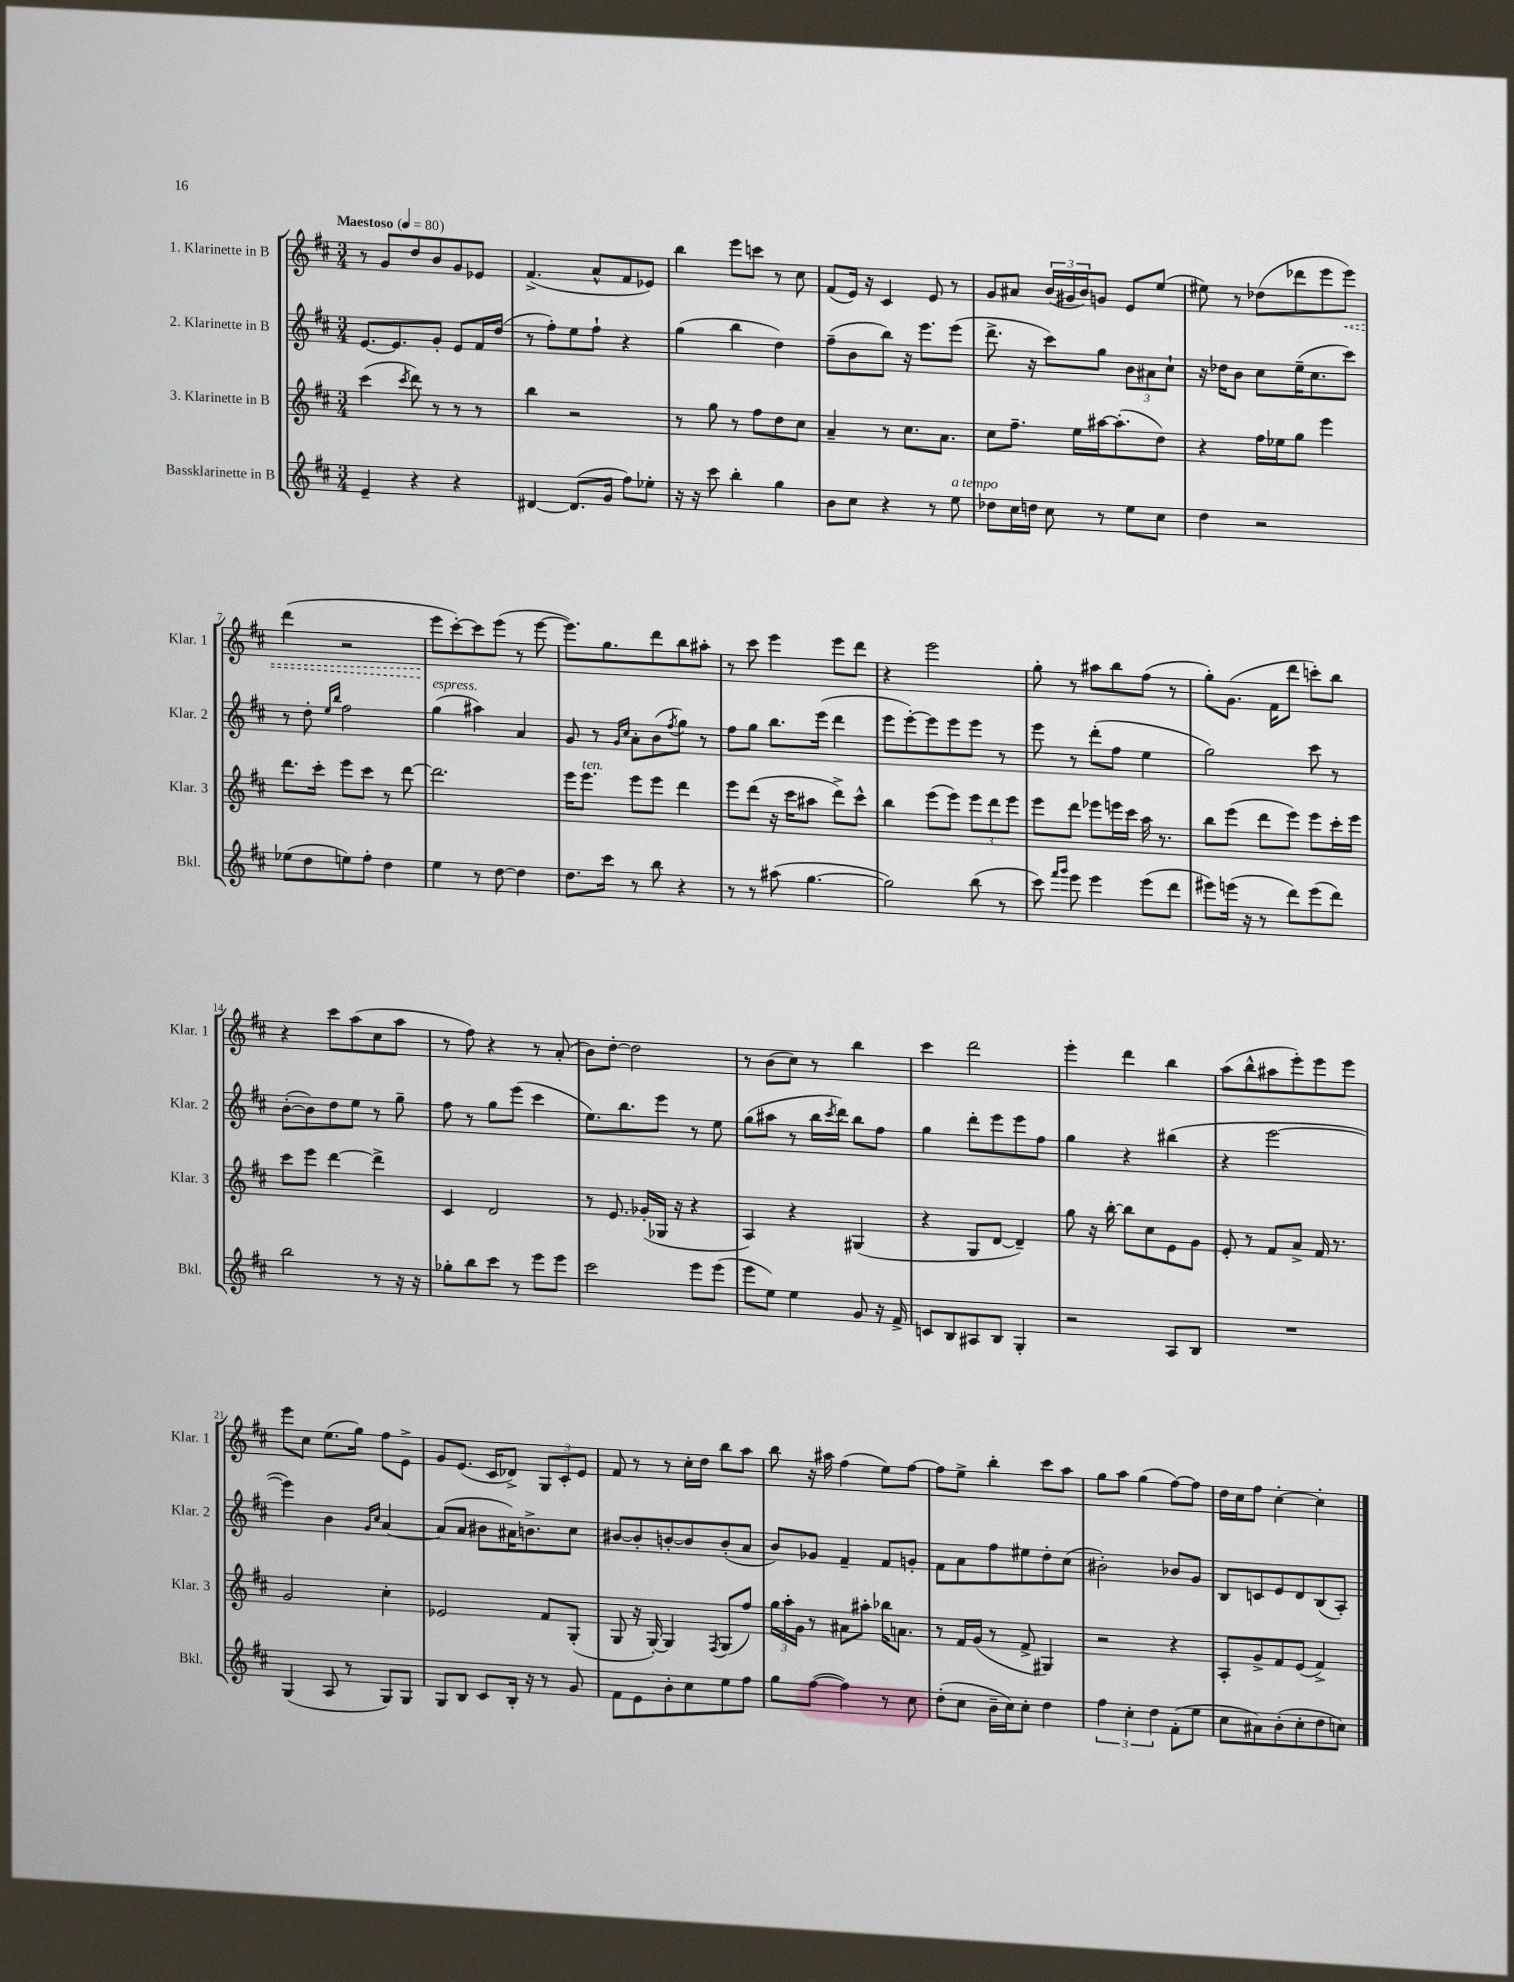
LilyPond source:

<<
\new StaffGroup <<
\new Staff = "s0" \with { instrumentName = "1. Klarinette in B" shortInstrumentName = "Klar. 1" } {
    \clef treble \key d \major \numericTimeSignature \time 3/4 \tempo "Maestoso" 4 = 80
    r8 g'8 d''8 b'8 g'8 ees'8 |
    fis'4.->( a'8-^ fis'8 ees'8) |
    b''4 e'''8 c'''8 r8 cis''8 |
    fis'8( e'16) r16 cis'4 e'8 r8 |
    g'8 ais'8 \tuplet 3/2 { b'16( gis'16 b'16) } g'8 e'8 e''8( |
    eis''8) r8 des''8( des'''8 e'''8 \once \override Hairpin.style = #'dashed-line e'''8\<) |
    d'''4( r2 |
    e'''8\! cis'''8~-.) cis'''8 e'''8( r8 e'''8~ |
    e'''8.) g''8. d'''8 b''8 ais''8-. |
    r8 cis'''8 e'''4 e'''8 d'''8 |
    r4 e'''2 |
    g''8-. r8 ais''8 b''8 fis''8( r8 |
    g''8-.) g'8.( fis'16 d'''8 c'''8-.) b''8 |
    r4 cis'''8 a''8( cis''8 a''8 |
    r8 fis''8) r4 r8 a'8-.( |
    b'8) d''8~-. d''2 |
    r8 b'8( cis''8) r8 b''4 |
    cis'''4 d'''2 |
    e'''4-. d'''4 b''4 |
    a''8( b''8-^ ais''8 e'''8-.) e'''8 e'''8 |
    e'''8 cis''8 e''8.( g''16) fis''8 e'8-> |
    g'8 e'8.( cis'16 des'8->) \tuplet 3/2 { g8 cis'8-. e'8 } |
    fis'8 r8 r8 cis''16-. d''16 b''8 a''8 |
    b''8 r16 ais''16 fis''4( e''8) fis''8~ |
    fis''8 e''8-> b''4-. cis'''8 a''8 |
    g''8 a''8 g''4( fis''8~) fis''8 |
    d''16 cis''16 fis''8 cis''4~-. cis''4-. \bar "|." |
}
\new Staff = "s1" \with { instrumentName = "2. Klarinette in B" shortInstrumentName = "Klar. 2" } {
    \clef treble \key d \major \numericTimeSignature \time 3/4
    e'8.~ e'8. g'8-. e'8 fis'16 d''16( |
    r8 fis''8-.) e''8 fis''8-! r4 |
    g''4( b''4 d''4) |
    fis''8--( b'8 b''8) r16 e'''8. e'''8( |
    d'''8.-> r16 cis'''8) g''8 \tuplet 3/2 { b'8 ais'8 cis''8-! } |
    r16 des''16 b'8 cis''8 e''16--( cis''8. cis'''8) |
    r8 d''8-. \grace { e''16 b''16 } fis''2 |
    g''4^\markup { \italic "espress." }( ais''4) a'4 |
    g'8 r8 \grace { g'16 cis''16 } a'8-. b'8( \acciaccatura { fis''8 } g''8) r8 |
    fis''8 g''8 b''8. e'''16( d'''4 |
    e'''8 e'''8~-.) e'''8 e'''8 e'''8 r8 |
    e'''8 r8 d'''8-.( fis''8 e''4 |
    g''2) cis'''8 r8 |
    b'8~-.( b'8) d''8 e''8 r8 g''8-- |
    fis''8 r8 g''8 e'''8( cis'''4 |
    e''8.) b''8. e'''8 r8 e''8 |
    g''8( ais''8 r8 b''16 \acciaccatura { cis'''8 } d'''16) b''8 fis''8 |
    g''4 d'''8-. e'''8 e'''8 fis''8 |
    g''4 r4 bis''4( |
    r4 e'''2~ |
    e'''4) b'4 \grace { g'16 cis''16 } a'4~ |
    a'8( a'8 bis'8 ais'16) b'8.-> cis''8 |
    bis'8~ bis'8-. b'8~-. b'8 b'8-.( a'8 |
    b'8) ges'8 fis'4-- fis'8 g'8-. |
    fis'8 a'8 fis''8 eis''8 d''8-. cis''8( |
    bis'2-.) bes'8 g'8 |
    b8 c'8 e'8 d'8 b8( a8-.) \bar "|." |
}
\new Staff = "s2" \with { instrumentName = "3. Klarinette in B" shortInstrumentName = "Klar. 3" } {
    \clef treble \key d \major \numericTimeSignature \time 3/4
    cis'''4( \acciaccatura { cis'''8 } d'''8) r8 r8 r8 |
    b''4 r2 |
    r8 g''8 r8 fis''8 d''8 cis''8 |
    a'4-- r8 cis''8. a'8. |
    cis''8 fis''8.-- e''16 ais''16~ ais''8.-.( d''8) |
    r4 fis''16 ees''16 g''8 e'''4 |
    d'''8. cis'''16-. e'''8 cis'''8 r8 d'''8~ |
    d'''2. |
    e'''16 e'''8.^\markup { \italic "ten." } e'''8 e'''8 d'''4 |
    e'''8 d'''8( r16 cis'''16 ais''8 d'''8->) cis'''8-^ |
    b''4 e'''8( e'''8) \tuplet 3/2 { e'''8 d'''8 e'''8 } |
    e'''8 d'''8 ees'''8 e'''16 cis'''16 a''16 r8. |
    b''8 e'''8( d'''8 e'''8) e'''8 cis'''16-. e'''16 |
    cis'''8 e'''8 d'''4~ d'''4-> |
    cis'4 d'2 |
    r8 e'8. ges'16-.( ges16 r16 r4 |
    a4) r4 gis4( |
    r4 g8 d'8~ d'4--) |
    g''8 r16 b''16~-. b''8 cis''8 e'8 g'8 |
    e'8-. r8 fis'8 a'8-> fis'16 r8. |
    g'2 cis''4-. |
    ees'2 fis'8 g8-.( |
    g8 r16 g16~-.) g4 \acciaccatura { fis8 } g8( fis''8) |
    \tuplet 3/2 { g''16 a''16-. g'16 } r8 ais'8 ais''8-. bes''16 a'8. |
    r8 fis'16 g'16( r8 fis'8-> gis4) |
    r2 r4 |
    a8-. g'8-> fis'8 e'8( fis'4->) \bar "|." |
}
\new Staff = "s3" \with { instrumentName = "Bassklarinette in B" shortInstrumentName = "Bkl." } {
    \clef treble \key d \major \numericTimeSignature \time 3/4
    e'4-- r4 r4 |
    dis'4~ dis'8.( g'16 fis''8) ees''8-. |
    r16 r16 cis'''8 b''4-. g''4 |
    b'8 cis''8 r4 r8 e''8^\markup { \italic "a tempo" } |
    des''8 cis''16 d''16 cis''8 r8 e''8 cis''8 |
    d''4 r2 |
    ees''8( d''8 e''8) fis''8-. d''4 |
    e''4 r8 d''8~ d''4 |
    d''8. cis'''16 r8 b''8 r4 |
    r8 r8 ais''8( g''4.~ |
    g''2) b''8( r8 |
    cis'''8) \grace { fis'''16 g'''16 } e'''8 e'''4 e'''8( d'''8 |
    eis'''8) e'''16( r16 r8 d'''8) e'''8( d'''8) |
    b''2 r8 r16 r16 |
    ges''8-. b''8 cis'''8 r8 e'''8 e'''8 |
    cis'''2 e'''8 e'''8( |
    e'''8 e''8) e''4 g'8 r16 fis'16-> |
    c'8 b8 ais8 b8 g4-. |
    r2 a8 b8 |
    R2. |
    g4( a8 r8 g8) g8 |
    g8 b8 cis'8 b16-. r16 r8 g'8 |
    fis'8 e'8 b'8-. cis''8 e''8 fis''8 |
    g''8 fis''8~( fis''4) r8 cis''8 |
    d''8-.( cis''8 b'16-- cis''16) cis''8-. d''4 |
    \tuplet 3/2 { fis''4 cis''4-. d''4 } fis'8-.( e''8 |
    cis''8 ais'8) b'8-.( cis''8-. d''8 c''8) \bar "|." |
}
>>
>>
